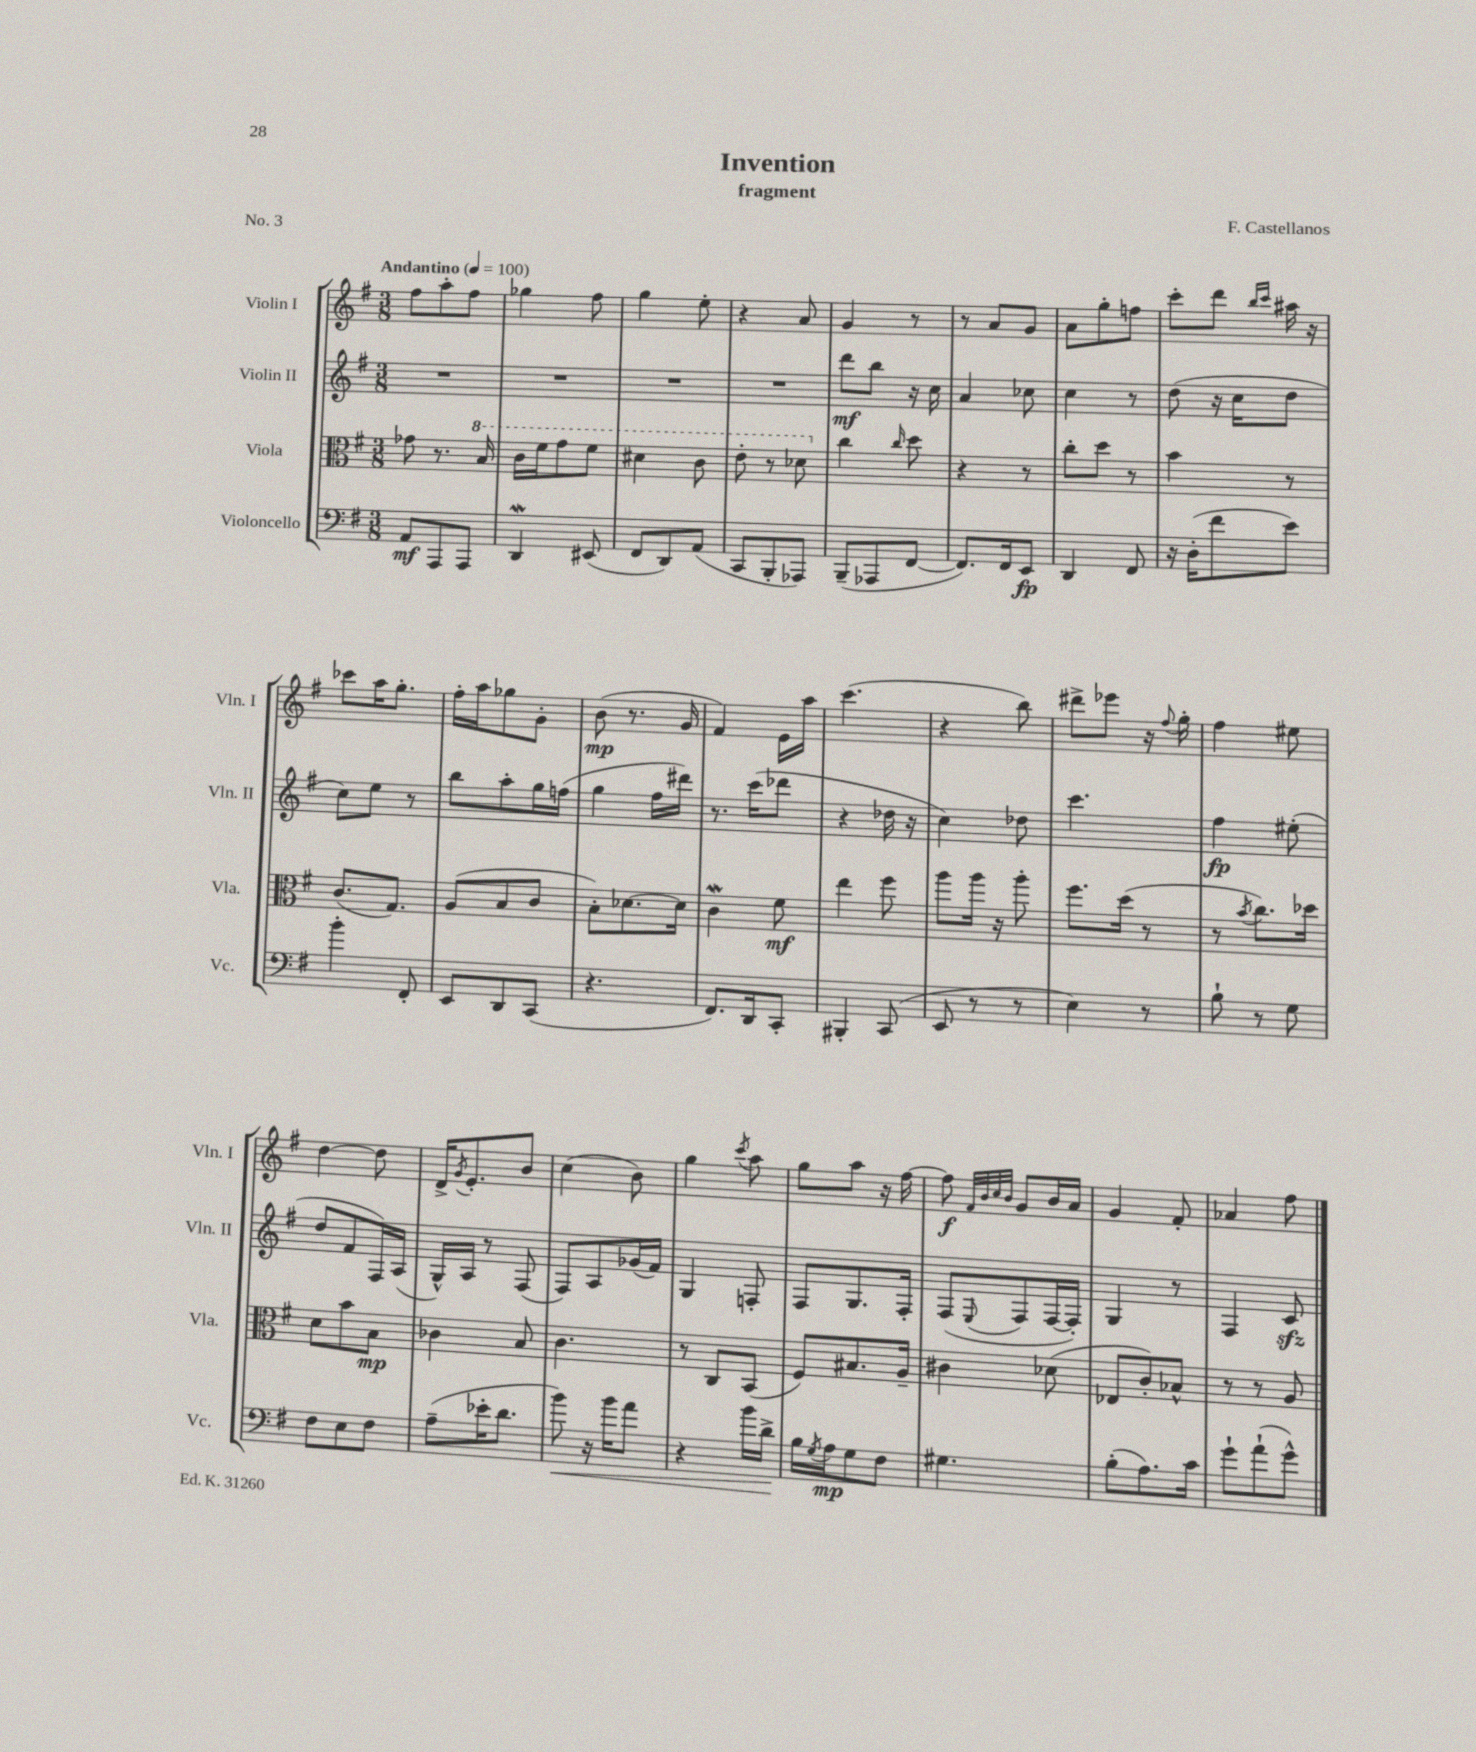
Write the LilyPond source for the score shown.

\header { title = "Invention" composer = "F. Castellanos" subtitle = "fragment" piece = "No. 3" }
<<
\new StaffGroup <<
\new Staff = "s0" \with { instrumentName = "Violin I" shortInstrumentName = "Vln. I" } {
    \clef treble \key g \major \numericTimeSignature \time 3/8 \tempo "Andantino" 4 = 100
    fis''8 a''8-. fis''8 |
    ges''4 fis''8 |
    g''4 e''8-. |
    r4 a'8 |
    g'4 r8 |
    r8 a'8 g'8 |
    a'8 g''8-. f''8 |
    c'''8-. d'''8 \grace { b''16 c'''16 } ais''16 r16 |
    ces'''8 a''16 g''8.-. |
    fis''16-. a''16 ges''8 g'8-. |
    b'8\mp( r8. g'16 |
    fis'4) e'16 a''16 |
    c'''4.( |
    r4 b''8) |
    dis'''8-> ees'''8 r16 \appoggiatura { fis''8 } g''16-. |
    fis''4 eis''8 |
    d''4~ d''8 |
    d'16-> \acciaccatura { g'8 } e'8.-. b'8 |
    c''4( b'8) |
    g''4 \acciaccatura { c'''8 } a''8 |
    g''8 a''8 r16 fis''16~ |
    fis''8\f \grace { fis'32 b'32 c''32 b'32 } g'8 b'16 a'16 |
    g'4 fis'8-. |
    aes'4 fis''8 \bar "|." |
}
\new Staff = "s1" \with { instrumentName = "Violin II" shortInstrumentName = "Vln. II" } {
    \clef treble \key g \major \numericTimeSignature \time 3/8
    R4. |
    R4. |
    R4. |
    R4. |
    d'''8\mf b''8 r16 c''16 |
    a'4 ces''8 |
    c''4 r8 |
    d''8( r16 c''16 d''8 |
    c''8) e''8 r8 |
    b''8 a''8-. g''16 f''16( |
    g''4 fis''16 dis'''16) |
    r8. c'''16( des'''8 |
    r4 des''16 r16 |
    c''4) des''8 |
    c'''4. |
    fis''4\fp eis''8-.( |
    d''8 fis'8 fis16) a16( |
    g16-^) a16 r8 fis8( |
    fis8) a8 ges'16( fis'16) |
    g4 f8-. |
    fis8 g8. fis16-. |
    fis8( \appoggiatura { e8 } fis8 fis16~ fis16-.) |
    g4 r8 |
    fis4 c'8\sfz \bar "|." |
}
\new Staff = "s2" \with { instrumentName = "Viola" shortInstrumentName = "Vla." } {
    \clef alto \key g \major \numericTimeSignature \time 3/8
    ges'8 r8. \ottava #1 b'16 |
    c''16 fis''16 g''8 fis''8 |
    dis''4 c''8 |
    e''8-. r8 des''8 \ottava #0 |
    c''4 \grace { c''16 } d''8 |
    r4 r8 |
    c''8-. d''8 r8 |
    b'4 r8 |
    c'8.( g8.) |
    a8( b8 c'8 |
    b8-.) des'8.~ des'16 |
    c'4\mordent fis'8\mf |
    e''4 fis''8 |
    a''8 a''16 r16 a''8-. |
    fis''8. d''16( r8 |
    r8 \acciaccatura { b'8 } c''8.) des''16 |
    d'8 b'8 b8\mp |
    ces'4 b8 |
    c'4. |
    r8 c8 b,8( |
    fis8) bis8. a16-- |
    cis'4 des'8( |
    ees8 c'8-.) bes8-^ |
    r8 r8 a8 \bar "|." |
}
\new Staff = "s3" \with { instrumentName = "Violoncello" shortInstrumentName = "Vc." } {
    \clef bass \key g \major \numericTimeSignature \time 3/8
    a,8\mf a,,8 a,,8 |
    d,4\mordent eis,8( |
    fis,8 d,8) a,8( |
    c,8 b,,8-. aes,,8) |
    b,,8--( aes,,8 fis,8~ |
    fis,8.) fis,16 e,8\fp |
    d,4 fis,8 |
    r16 d16-.( fis'8 e'8) |
    b'4-. fis,8-. |
    e,8 d,8 c,8( |
    r4. |
    fis,8.) d,16 c,8-. |
    bis,,4-. c,8( |
    e,8 r8 r8 |
    e4) r8 |
    b8-! r8 g8 |
    fis8 e8 fis8 |
    a8--( ees'16-. d'8. |
    b'8\<) r16 b'16 a'8 |
    r4 b'16 d'16->\! |
    b16 \acciaccatura { g8 } a16\mp g8 fis8 |
    gis4. |
    b8-.( a8.) c'16 |
    g'8-! a'8-!( g'8-^) \bar "|." |
}
>>
>>
\layout { \context { \Score \remove "Bar_number_engraver" } }
